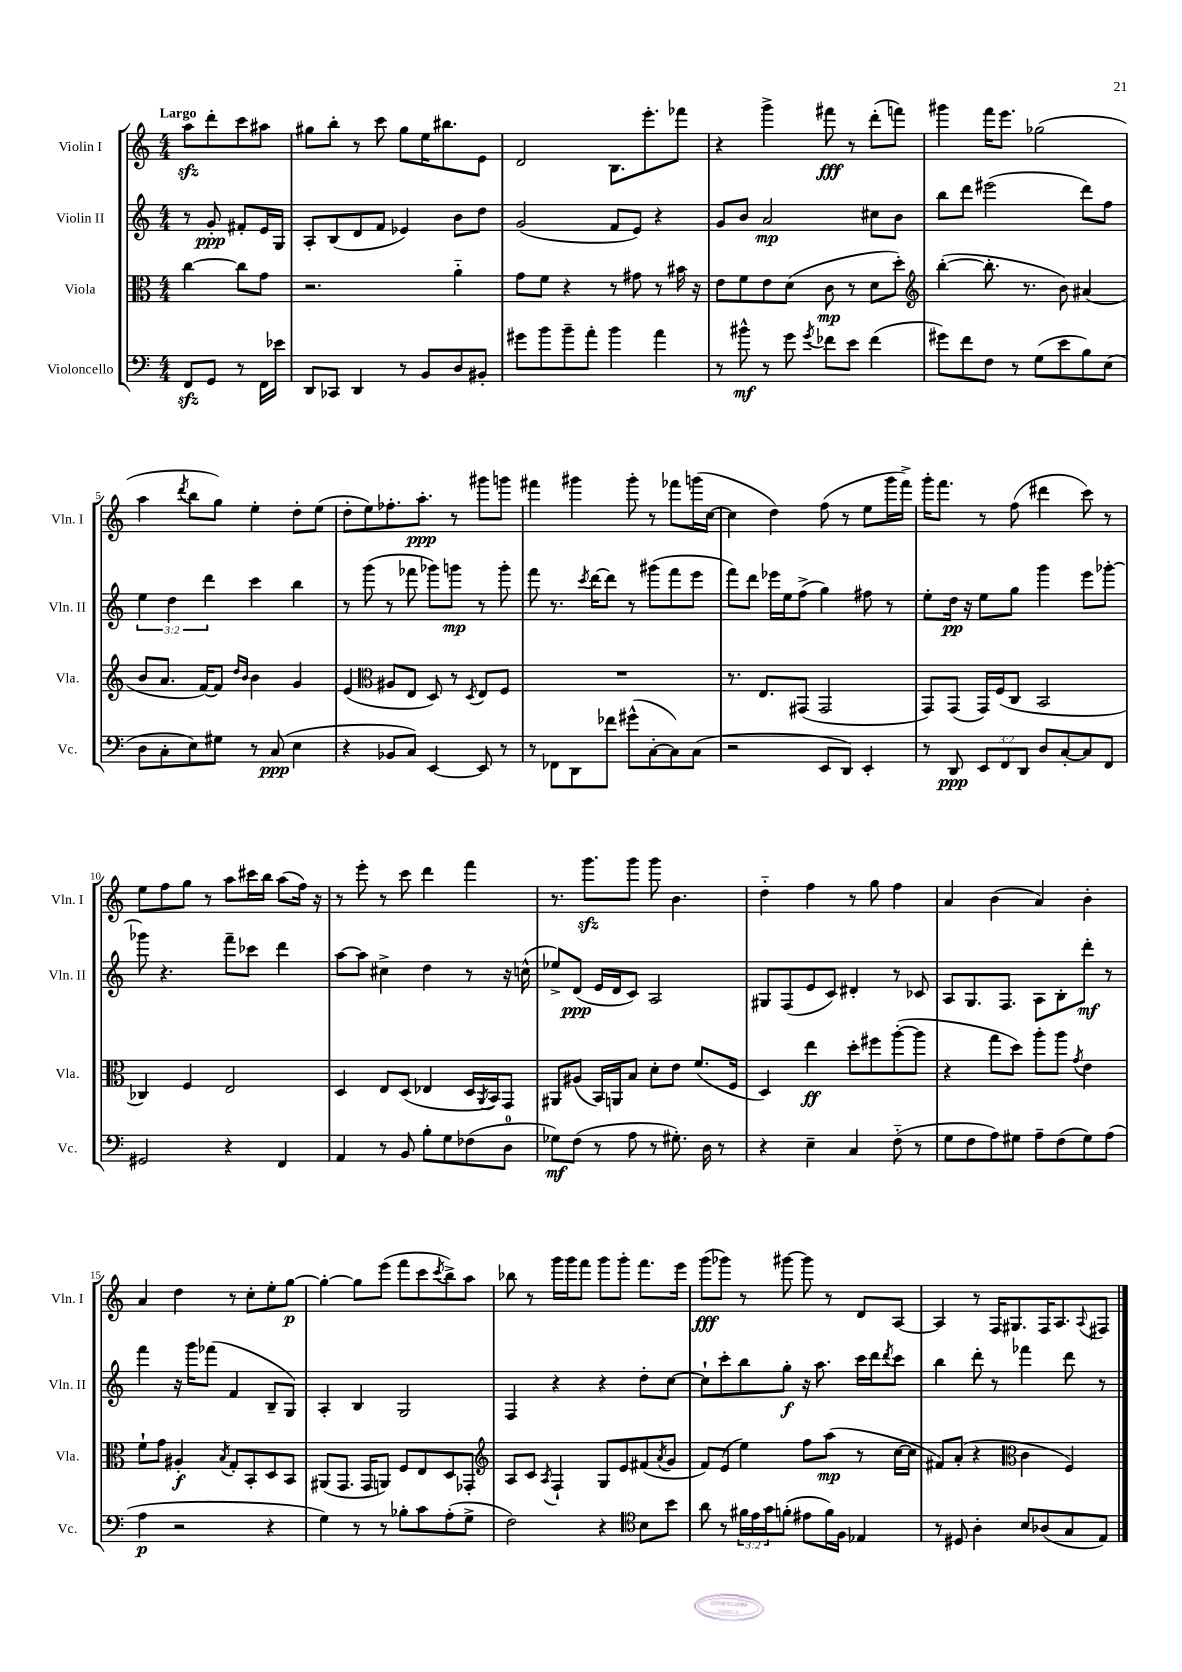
<<
\new StaffGroup <<
\new Staff = "s0" \with { instrumentName = "Violin I" shortInstrumentName = "Vln. I" } {
    \clef treble \key c \major \numericTimeSignature \time 4/4 \partial 2 \tempo "Largo"
    a''8\sfz d'''8-. c'''8 ais''8 |
    gis''8 b''8-. r8 c'''8 gis''8 e''16 bis''8. e'8 |
    d'2 b8. e'''8.-. fes'''8 |
    r4 g'''4-> fis'''8\fff r8 d'''8-.( f'''8) |
    gis'''4 f'''16 e'''8. ges''2( |
    a''4 \acciaccatura { d'''8 } b''8 g''8) e''4-. d''8-. e''8( |
    d''8-. e''8) fes''8.-. a''8.-.\ppp r8 gis'''8 g'''8 |
    fis'''4 gis'''4 gis'''8-. r8 fes'''8 g'''16( c''16~ |
    c''4 d''4) f''8( r8 e''8 g'''16 f'''16->) |
    g'''16-. f'''8. r8 f''8( dis'''4 c'''8) r8 |
    e''8 f''8 g''8 r8 a''8 cis'''16 b''16 a''8( f''16) r16 |
    r8 e'''8-. r8 c'''8 d'''4 f'''4 |
    r8. g'''8.\sfz g'''8 g'''8 b'4. |
    d''4-_ f''4 r8 g''8 f''4 |
    a'4 b'4( a'4) b'4-. |
    a'4 d''4 r8 c''8-. e''8-. g''8~\p |
    g''4~-. g''8 e'''8( f'''8 c'''8 \acciaccatura { c'''8 } b''8->) a''8 |
    bes''8 r8 g'''16 g'''16 f'''8 g'''8 g'''8-. f'''8. e'''16 |
    g'''8\fff( ges'''8) r8 gis'''8~ gis'''8 r8 d'8 a8~ |
    a4 r8 f16 gis8. f16 a8. \appoggiatura { a8 } fis8 \bar "|." |
}
\new Staff = "s1" \with { instrumentName = "Violin II" shortInstrumentName = "Vln. II" } {
    \clef treble \key c \major \numericTimeSignature \time 4/4 \override Staff.TupletNumber.text = #tuplet-number::calc-fraction-text \partial 2
    r8 g'8-.\ppp fis'8-. e'16 g16 |
    a8-. b8( d'8 f'8 ees'4) b'8 d''8 |
    g'2( f'8 e'8) r4 |
    g'8 b'8 a'2\mp cis''8 b'8 |
    b''8 d'''8 eis'''2( d'''8) f''8 |
    \tuplet 3/2 { e''4 d''4 d'''4 } c'''4 b''4 |
    r8 g'''8( r8 fes'''8 ges'''8) g'''8\mp r8 g'''8-. |
    f'''8 r8. \acciaccatura { c'''8 } d'''16~ d'''8 r8 gis'''8( f'''8 e'''8 |
    f'''8) d'''8 ees'''16 e''16 f''8->( g''4) fis''8 r8 |
    e''8-. d''16\pp r16 e''8 g''8 g'''4 e'''8 ges'''8~-. |
    ges'''8 r4. f'''8-- ces'''8 d'''4 |
    a''8~ a''8 cis''4-> d''4 r8 r16 c''16-^( |
    ees''8->) d'8\ppp( e'16 d'16 c'8) a2 |
    gis8 f8( e'8 c'8) dis'4-. r8 ces'8 |
    a8 g8. f8. a8 b8-. d'''8-.\mf r8 |
    f'''4 r16 g'''16 fes'''8( f'4 b8-- g8) |
    a4-. b4 g2 |
    f4 r4 r4 d''8-. c''8~ |
    c''8-! c'''8-. b''8 g''8-.\f r16 a''8. c'''16 d'''16 \acciaccatura { d'''8 } c'''8 |
    b''4 d'''8-. r8 fes'''4 d'''8 r8 \bar "|." |
}
\new Staff = "s2" \with { instrumentName = "Viola" shortInstrumentName = "Vla." } {
    \clef alto \key c \major \numericTimeSignature \time 4/4 \partial 2
    c''4~ c''8 g'8 |
    r2. a'4-_ |
    g'8 f'8 r4 r8 gis'8 r8 bis'16 r16 |
    e'8 f'8 e'8 d'8( c'8\mp r8 d'8 d''8-.) |
    \clef treble b''4~-.( b''8.-. r8. b'8) ais'4( |
    b'8 a'8. f'16~) f'8 \grace { d''16 b'16 } b'4 g'4 |
    e'4( \clef alto ais8 e8 d8) r8 \acciaccatura { d8 } e8 f8 |
    R1 |
    r8. e8. gis,8( gis,2 |
    g,8) g,8( g,16) f16( c8 b,2 |
    ces4) f4 e2 |
    d4 e8 d8( ees4 d16 \acciaccatura { a,8 } b,16) g,8 |
    ais,8 ais8( b,16) a,16 b8 d'8-. e'8 f'8.( f16 |
    d4) e''4\ff d''8-. fis''8 a''8~-.( a''8 |
    r4 g''8 d''8) a''8-. a''8 \acciaccatura { g'8 } e'4 |
    f'8-! g'8 ais4-.\f \acciaccatura { b8 } g8-. b,8-. d8 b,8 |
    ais,8( g,8. g,16 a,8) f8 e8 d8 ges,8-. |
    \clef treble a8 c'8 \acciaccatura { a8 } f4-! g8 e'8 fis'8( \acciaccatura { a'8 } g'8 |
    f'8) e'8( e''4) f''8 a''8\mp( r8 c''16~ c''16 |
    fis'8) a'8-.( r4 \clef alto c'4 f4) \bar "|." |
}
\new Staff = "s3" \with { instrumentName = "Violoncello" shortInstrumentName = "Vc." } {
    \clef bass \key c \major \numericTimeSignature \time 4/4 \override Staff.TupletNumber.text = #tuplet-number::calc-fraction-text \partial 2
    f,8\sfz g,8 r8 f,16 ees'16 |
    d,8 ces,8 d,4 r8 b,8 d8 bis,8-. |
    gis'8 b'8 b'8-- a'8-. b'4 a'4 |
    r8 bis'8-^\mf r8 g'8 \acciaccatura { g'8 } fes'8 e'8 fes'4( |
    gis'8) f'8 f8 r8 g8( e'8 b8) e8( |
    d8 c8-. e8) gis8 r8 c8\ppp( e4 |
    r4 bes,8 c8) e,4~ e,8 r8 |
    r8 fes,8 d,8 fes'8 gis'8-^( c8~-. c8) c8( |
    r2 e,8 d,8) e,4-. |
    r8 d,8\ppp \tuplet 3/2 { e,8 f,8 d,8 } d8 c8~-. c8 f,8 |
    gis,2 r4 f,4 |
    a,4 r8 b,8 b8-. g8 fes8( d8-0 |
    ges8\mf) f8( r8 a8 r8 gis8.-.) d16 r8 |
    r4 e4-- c4 f8-_( r8 |
    g8 f8 a8) gis8 a8-- f8( gis8) a8( |
    a4\p r2 r4 |
    g4) r8 r8 bes8-. c'8 a8-.( g8-> |
    f2) r4 \clef tenor b8 b'8 |
    a'8 r8 \tuplet 3/2 { fis'16 e'16 g'16 } f'8-.( eis'8 f'16) f16 ees4 |
    r8 dis8 a4-. b8 aes8( g8 e8) \bar "|." |
}
>>
>>
